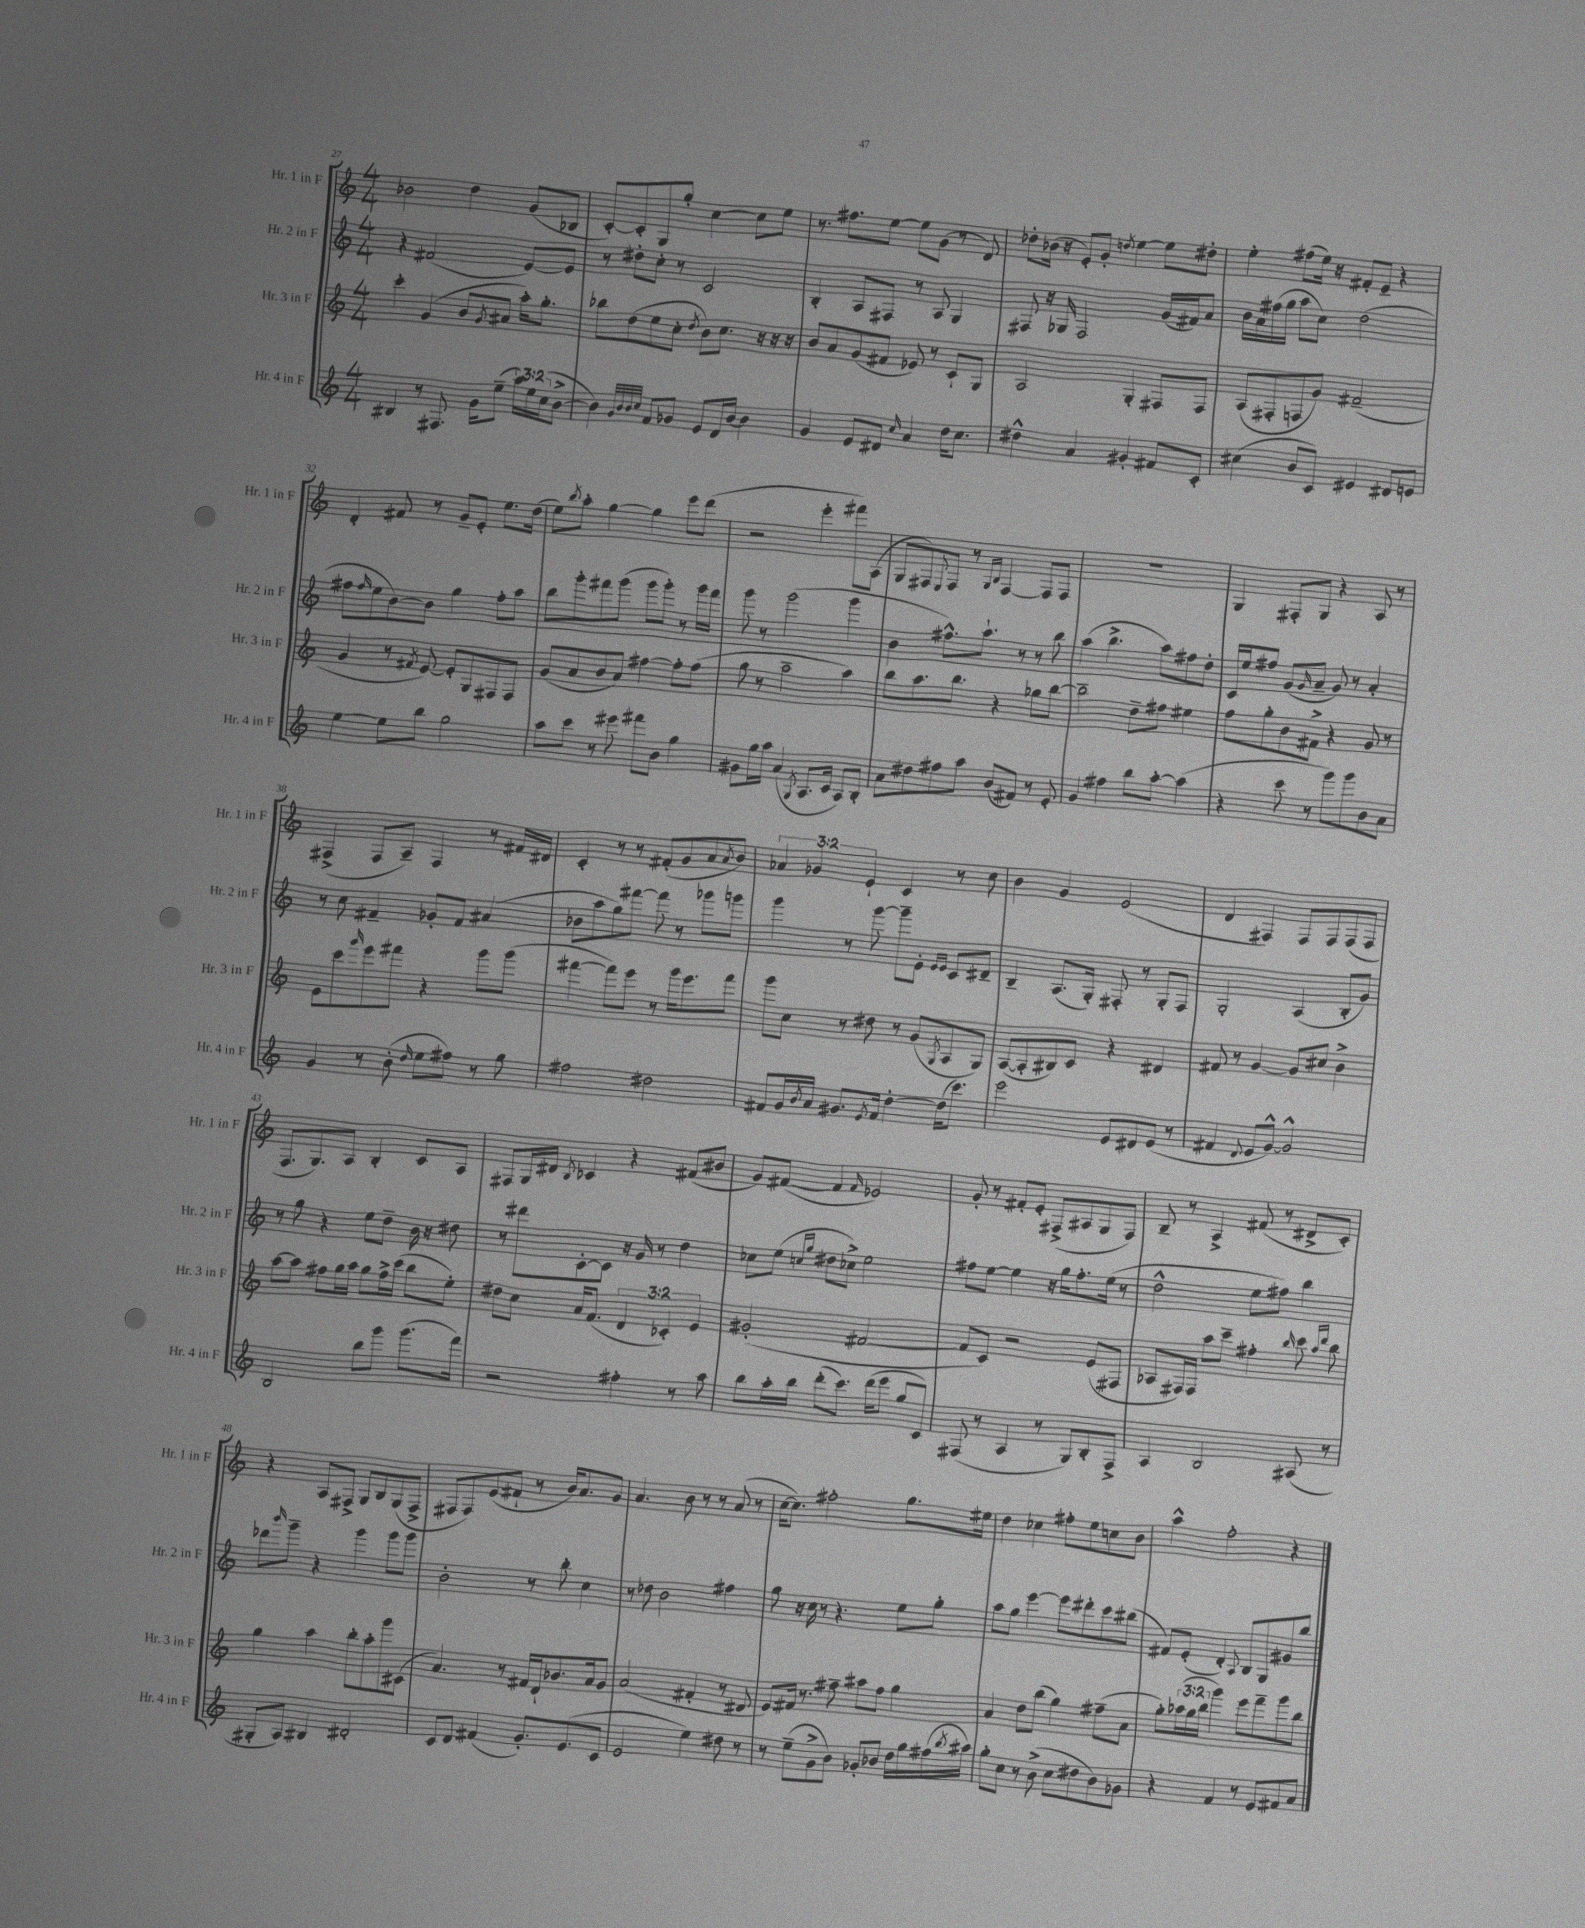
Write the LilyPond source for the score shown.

<<
\new StaffGroup <<
\new Staff = "s0" \with { instrumentName = "Hr. 1 in F" shortInstrumentName = "Hr. 1 in F" } {
    \clef treble \key c \major \numericTimeSignature \time 4/4 \override Staff.TupletNumber.text = #tuplet-number::calc-fraction-text
    bes'2 d''4 g'8( bes8 |
    c'8~-.) c'8-. g8 g''8-. c''4~ c''8 e''8 |
    r8. fis''8. e''8~ e''8 g'8( r8 d'8) |
    des''8-. bes'16( r16 e'8-.) g'8-. \acciaccatura { d''8 } e''4~ e''8 dis''8-. |
    e''4-. fis''8( e''16) r16 fis'8-. e'8-- r4 |
    d'4-. fis'8 r8 g'8-- e'8-. e''8. d''16( |
    e''8) \acciaccatura { b''8 } a''8-. g''4~ g''4 e'''8 d'''8( |
    r2 e'''4-. fis'''8) a8( |
    g8 fis8) \appoggiatura { e8 } fis8 r8 \grace { g16 b16 } fis4~ fis8 fis8 |
    R1 |
    g4 fis8-. g8 r4 a8 r8 |
    fis4->( fis8 a8--) fis4 r8 fis'16 dis'16 |
    c'4-. r8 r8 fis'8-.( g'8 a'8 \acciaccatura { a'8 } b'8) |
    \tuplet 3/2 { aes'4 ges'4 e'4-! } c'4 r8 c''8 |
    b'4 g'4 e'2( |
    d'4 fis4) fis8 fis8 fis8( fis8 |
    f8. g8.) a8 b4-. c'8 a8 |
    fis8 g16 dis'16 \acciaccatura { b8 } ces'4 r4 fis'8( bis'8 |
    g'8) fis'8~( fis'4 \grace { fis'16 } ees'2) |
    g'8-. r8 fis'8-. e'8-. fis8->( ais8 g8 fis8) |
    b8-- r8 a4-> fis'8( r8 dis'8-> c'8-.) |
    r4 a8 fis8-> g8 b8 g8( fis8-> |
    fis8 fis8) e'8( fis'8-! r8 b'16) a'8. g'8 |
    a'4. b'8 r8 r8 a'8( r8 |
    c''16~ c''8.) fis''2-. g''8. eis''16 |
    d''4 ces''4 fis''8-. e''8 c''8 b'8 |
    a''4-^ f''2-. r4 \bar "|." |
}
\new Staff = "s1" \with { instrumentName = "Hr. 2 in F" shortInstrumentName = "Hr. 2 in F" } {
    \clef treble \key c \major \numericTimeSignature \time 4/4
    r4 fis'2( e'8~) e'8 |
    r8 dis''8-. c''8-. r8 c'2 |
    b4-. a8 fis8 r8 a8 g4 |
    fis8 r16 ges16 fis2 g'16( fis'16) a'8 |
    b'16 a'16 fis''16( g''16 a''8 c''8) d''2( |
    fis''8 \grace { fis''16 } e''8 b'8~) b'8 g''4 fis''8-. a''8 |
    b''8 g'''8-. fis'''8 g'''8( g'''8 g'''8-.) r8 g'''16 fis'''16 |
    g'''8 r8 g'''2( g'''4 |
    b'4 fis''8.-^) a''8.-! r8 r8 b''8 |
    a''4( b''4.-> a''8) fis''8 d''8-. |
    c'16 e''16 fis''8 g'8( \grace { g'16 } a'8-- g'8) r8 a'4-. |
    r8 c''8 fis'4-- ges'8-. fis'8 ais'4( |
    bes'8 a''8 g''8) fis'''8~ fis'''8 r8 ges'''8 g'''8 |
    g'''4 r8 g'''8~ g'''8-- e'8-. \grace { e'16 e'16 } c'8 dis'8-- |
    b4-- a8.( g16-.) fis8-. r8 g8-. fis8 |
    g2-. a4( b8-. g'8) |
    r8 g''8 r4 e''8 d''8-- b'16 r16 dis''8 |
    r8 dis'''8 c'8~-. c'8 r16 g'16 r8 d''4 |
    ces''8 e''8( \grace { c''16 g''16 } dis''8 ces''8->) e''2 |
    fis''8 e''8~ e''4 r16 g''16 fis''8.-. e''16( r8 |
    d''2-^ e''8 fis''8) b''4 |
    des'''8 \grace { b'''16 } g'''8-- r4 g'''4 g'''8 g'''8 |
    b'2-. r8 b''8-. c''4 |
    r8 des''8 b'2 fis''4 |
    g''8 r16 c''16 r8 r4. e''8 g''8-. |
    a''8 g''8 e'''4~ e'''8 dis'''8-. c'''8 bis''8( |
    fis'8) e'8-.( d'4-.) \appoggiatura { a8 } b8 g8 gis'8 b''8 \bar "|." |
}
\new Staff = "s2" \with { instrumentName = "Hr. 3 in F" shortInstrumentName = "Hr. 3 in F" } {
    \clef treble \key c \major \numericTimeSignature \time 4/4 \override Staff.TupletNumber.text = #tuplet-number::calc-fraction-text
    c'''4-. g'4( b'8 \acciaccatura { g'8 } ais'8 a''16-.) g''8.-. |
    bes''8 d''8( e''8 c''8-. \acciaccatura { d''8 } b'8) c''8. r16 r16 r16 |
    b'8 a'8 g'8( fis'8 ees'8) r8 c'8-! g8 |
    a2 g4-. fis8 fis8 |
    a8( fis8-. f8 g'8) fis'2--( |
    g'4 r8 \acciaccatura { fis'8 } e'8~) e'8-. g8 fis8 fis8 |
    g'8( a'8 b'8 a'8) fis''4~ fis''8-. fis''8( |
    g''8 r8 a''2-- a''4) |
    b''8 a''8. b''8. r4 ges''8 b''8~ |
    b''2-- d''8-- fis''8 eis''4 |
    f''8 g''8-. b'8 fis'8-> r4 g'8 r8 |
    e'8 c'''8 \grace { g'''16 } e'''8 fis'''8 r4 g'''8 g'''8( |
    fis'''4~ fis'''8) e'''8 r8 g'''16 e'''8. fis'''8 |
    g'''8 c''8 r8 dis''8 r8 g'8( \acciaccatura { g8 } a8 g8) |
    a8~( a8-. bis8) c'8 r4 dis'4 |
    fis'8 r8 g'4~ g'8 cis''8 b'4-> |
    a''8~ a''8 fis''8 g''16 a''16 g''8 fis''16-> c'''16( b''8 e''8-.) |
    dis''8 c''8 a'16 f'8.( \tuplet 3/2 { d'4 ces'4-.) e'4 } |
    gis'2-.( fis'2~ |
    fis'8 c'8) r2 e'8( fis8 |
    aes8 fis16) fis16 a''8 c'''8-- fis''4-. \grace { b''16 } c'''8 \grace { a''16 d'''16 } b''8 |
    g''4 a''4 b''8-. a''8-. g'''8 cis'8( |
    a'4.) r8 fis'16 d'16-! bes'8. a'16 g'8 |
    a'2( fis'4-. r8 dis'8 |
    e'8) fis'16 r8. fis''8-- ais''8 fis''8 g''4 |
    a'4 d''8 b''8( g''4) fis''8--( a'8 |
    g''8-.) \tuplet 3/2 { aes''16( g''16 b''16 } g'''4) e'''8 f'''8-- g'''8 b''8 \bar "|." |
}
\new Staff = "s3" \with { instrumentName = "Hr. 4 in F" shortInstrumentName = "Hr. 4 in F" } {
    \clef treble \key c \major \numericTimeSignature \time 4/4 \override Staff.TupletNumber.text = #tuplet-number::calc-fraction-text
    bis4 r8 fis8. g'16 e''8--( \tuplet 3/2 { a''16) e''16 c''16( } b'8~-> |
    b'4) \grace { g'32 b'32 b'32 c''32 } f'8 ges'8 e'8 d'16 b'16~ b'4 |
    g'4 e'8 dis'8 \grace { c''16 } a'4 d''16 c''8. |
    dis''4-^ a'4 gis'4-. fis'8 c'8-. |
    cis''4( b'8 c'8) eis'4 dis'8 e'8 |
    e''4~ e''8 b''8 g''2 |
    a''8 c'''8 r8 eis'''8 fis'''8 b'8 g''4 |
    gis'8 g''16 a''16 a'4( \acciaccatura { g8 } a8. c'16 a8) b8-. |
    a'8 dis''8 fis''8 a''8 b'8( fis'8) r8 e'8-. |
    g'4 fis''4 b''8 a''8~-. a''4( |
    r4 c'''8 r8 g'''8) g'''8 b'8 a'8 |
    g'4 r8 b'8-.( \grace { d''16 } e''8 fis''8) r8 g''8 |
    fis''2 dis''2 |
    fis'8 g'16 \acciaccatura { b'8 } a'16 gis'8. \acciaccatura { e'8 } fis'16 d''4~-. d''16( c'''8.) |
    e'''2 e'8 dis'8 e'8( r8 |
    fis'4 \appoggiatura { d'8 } e'8 g'8~-^) g'2-^ |
    b2 b''8 g'''8 g'''8.( f'''16) |
    r2 fis''4-. r8 a''8 |
    b''8 a''16-. b''16 d'''8-.( c'''8.) d'''16( e'''8 g''8 c'8) |
    fis8( r8 a4 r8 g8) b8-. fis8-> |
    a4 b2 ais8( r8 |
    gis8-. a8) bis4 dis'2-. |
    c'8 d'8 fis'4( g'8.-.) e'8.( c'8 |
    e'2 e''4) dis''8 r8 |
    r8 e''8--( g'8-> b'8) ges'8-. bes'8 d''16 g''16 fis''16( \acciaccatura { b''8 } ais''16) |
    g''8-. c''8 r8 b'8->( c''8 dis''8 b'8) ges'8 |
    r4 f'4 r8 e'8 fis'8 a'8 \bar "|." |
}
>>
>>
\layout { \context { \Score currentBarNumber = #27 } }
